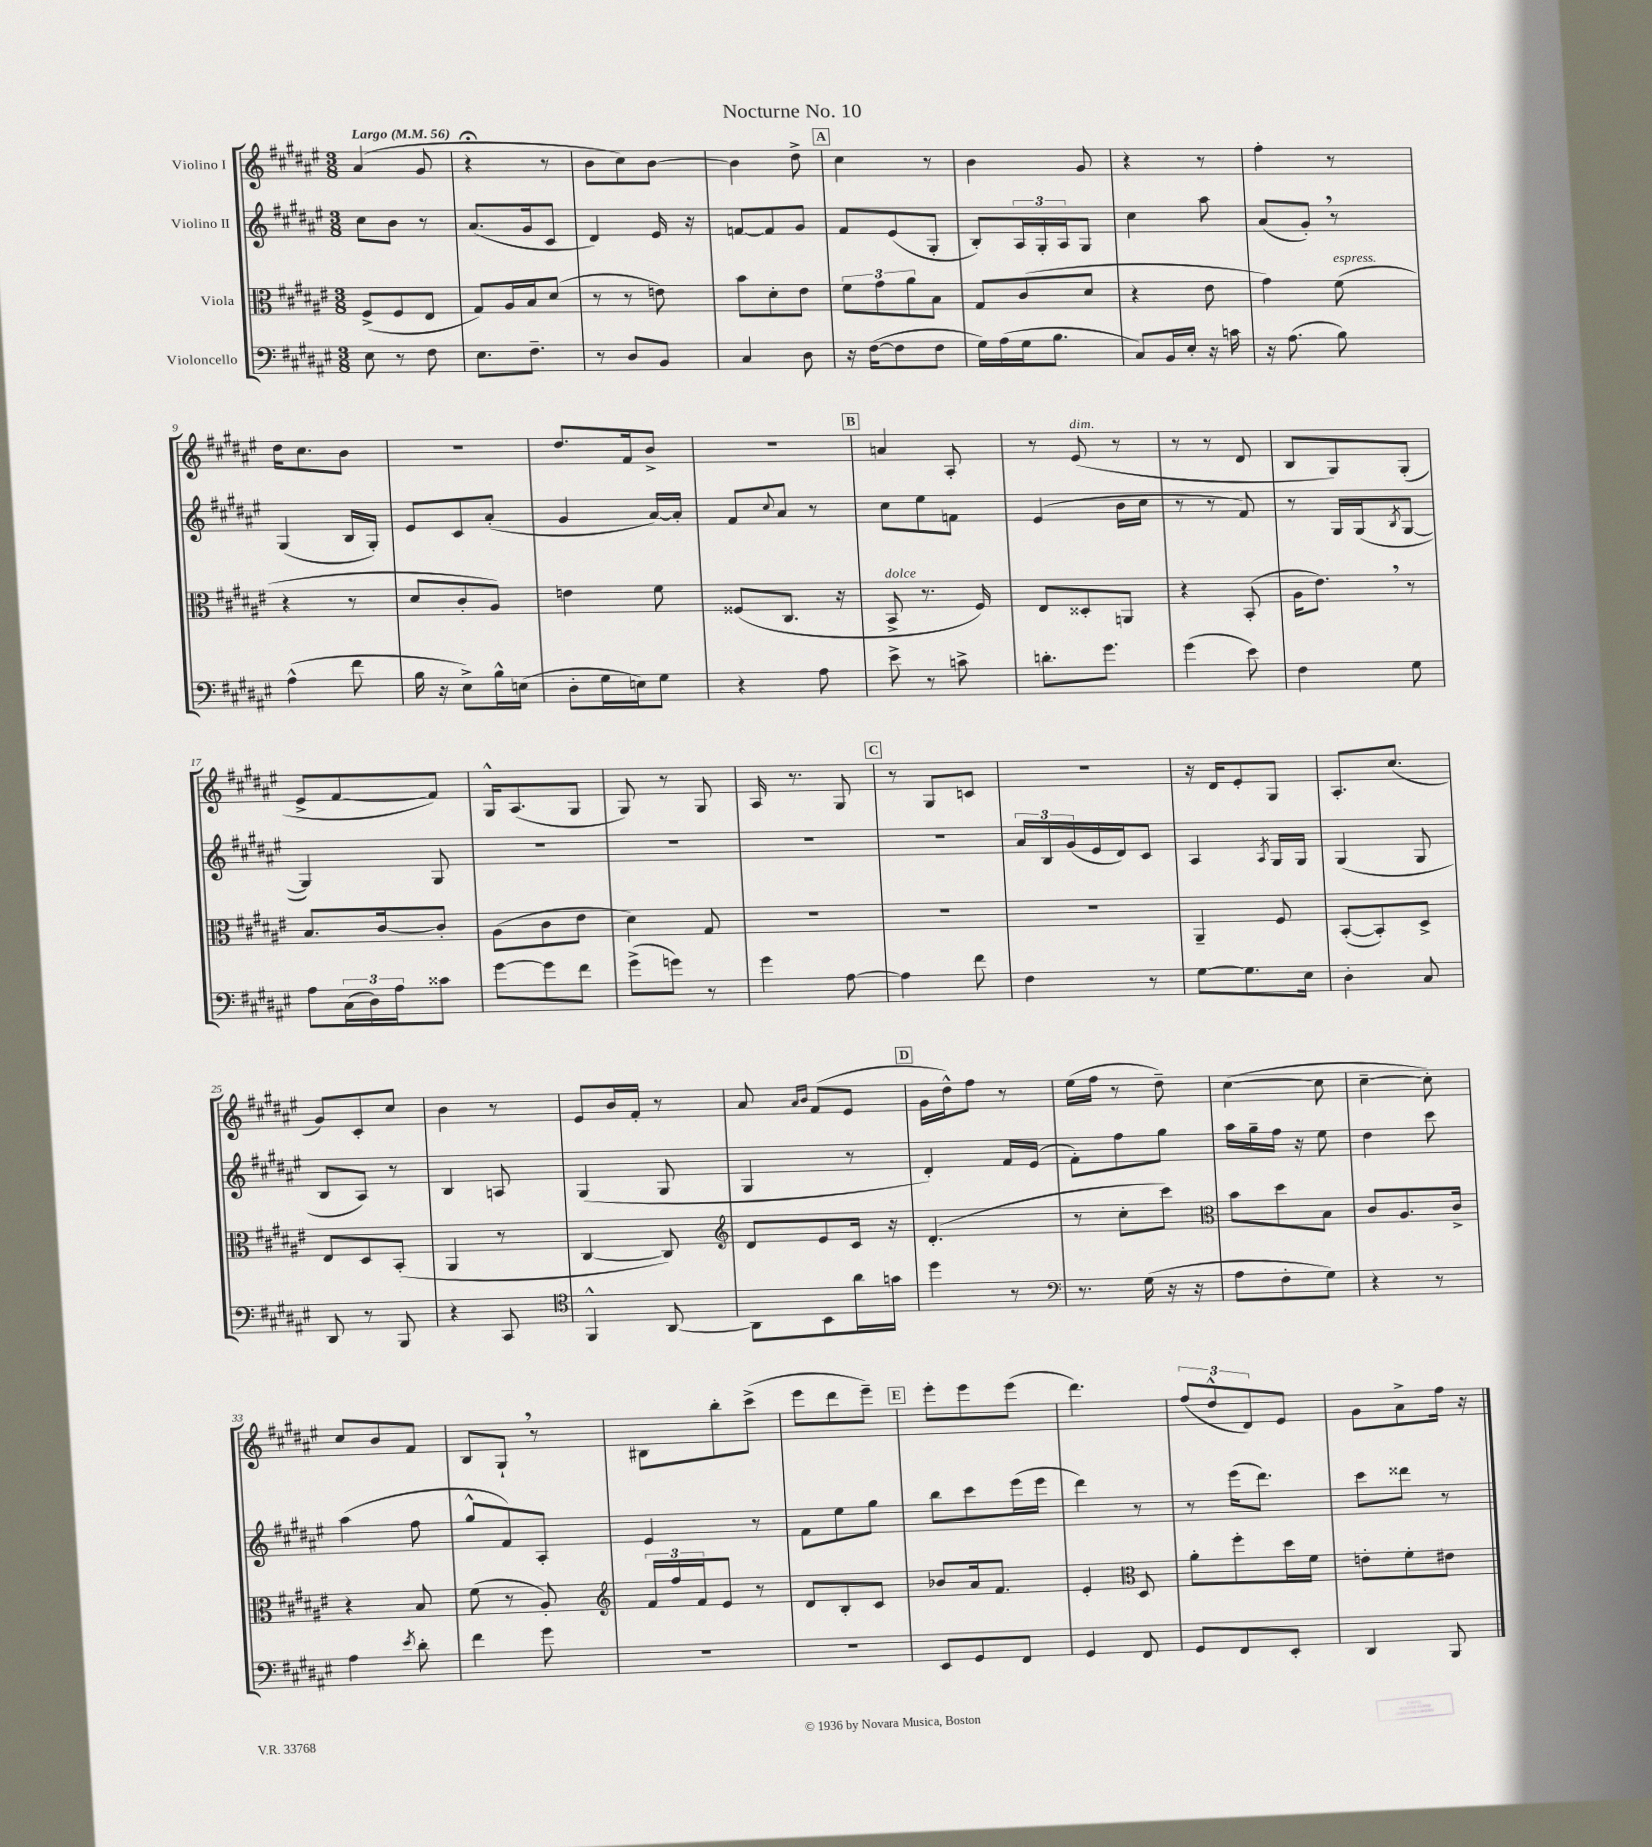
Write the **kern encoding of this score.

**kern	**kern	**kern	**kern
*staff4	*staff3	*staff2	*staff1
*clefF4	*clefC3	*clefG2	*clefG2
*k[f#c#g#d#a#e#]	*k[f#c#g#d#a#e#]	*k[f#c#g#d#a#e#]	*k[f#c#g#d#a#e#]
*M3/8	*M3/8	*M3/8	*M3/8
*MM56	*MM56	*MM56	*MM56
8E#\	(8F#^/L	8cc#\L	(4a#/
8r	8F#/	8b\J	.
8F#\	8E#/J	8r	8g#/
=	=	=	=
8.E#\L	8G#/L)	(8.a#/L	4r;
.	16A#/L	.	.
8.F#~\J	16B/J	16g#/k	.
.	(8d#/J	8c#/J	8r
=	=	=	=
8r	8r	4d#/)	8b\L
8D#/L	8r	.	8cc#\)
8BB/J	8e\)	16e#/	[8b\J
.	.	16r	.
=	=	=	=
4C#/	8b\L	[8f/L	4b\]
.	8d#'\	8f/]	.
8D#\	8e#\J	8g#/J	8dd#^\
=	=	=	=
16r	12f#\L	8f#/L	4cc#\
([16F#\LK	.	.	.
.	12g#\	.	.
8F#\]	.	(8e#/	.
.	12a#\	.	.
8F#\J	8B\J	8G#'/J	8r
=	=	=	=
16G#\LL)	8G#/L	8B'/L)	4b\
(16A#\	.	.	.
16G#\J	(8c#/	24A#/L	.
.	.	24G#'/	.
8.B\J	.	.	.
.	.	24A#/J	.
.	8d#/J	8G#/J	8g#/
=	=	=	=
8C#/L)	4r	4cc#\	4r
16BB/L	.	.	.
16E#'/JJ	.	.	.
16r	8e#\	8aa#\	8r
16c\	.	.	.
=	=	=	=
16r	4g#\)	(8a#/L	4ff#'\
(8.A#\	.	.	.
.	.	8g#'/J)	.
8B\)	(8f#\	8r	8r
=	=	=	=
(4A#^^\	4r	(4G#/	16dd#\LK
.	.	.	8.cc#\
8f#\	8r	16B/LL	8b\J
.	.	16G#'/JJ)	.
=	=	=	=
16B\	8d#/L	8e#/L	4.r
16r	.	.	.
8E#^\L)	8c#'/	8c#/	.
16B^^\L	8A#/J)	(8a#'/J	.
(16E\JJ	.	.	.
=	=	=	=
8D#'\L	4e\	4g#/	8.dd#/L
16G#\L	.	.	.
16E\J)	.	.	16f#/k
8G#\J	8f#\	[16a#/LL)	8b^/J
.	.	16a#'/]JJ	.
=	=	=	=
4r	(8F##/L	8f#/L	4.r
.	.	8qqcc#/	.
.	8.C#/J	8a#/J	.
8A#\	.	8r	.
.	16r	.	.
=	=	=	=
8e#^\	8BB^/	8cc#\L	4a/
8r	8.r	8ee#\	.
8c^\	.	8f\J	8A#'/
.	16F#/)	.	.
=	=	=	=
8.d'\L	8E#/L	(4e#/	8r
.	8D##'/	.	(8e#/
8.g#\J	.	.	.
.	8AA/J	16b\LL	8r
.	.	16cc#\JJ	.
=	=	=	=
(4g#\	4r	8r	8r
.	.	8r	8r
8e#\)	(8BB'/	8f#/)	8d#/
=	=	=	=
4F#\	16A#\LK	8r	8B/L
.	8.e#\J)	.	.
.	.	16G#/LL	8G#/)
.	.	(16G#/J	.
.	.	8qB/	.
8G#\	8r	[8G#/J	(8G#'/J
=	=	=	=
8A#\L	8.B/L	4G#/])	8e#^/L
(24C#\L	.	.	[8f#/
24D#\)	.	.	.
.	[16c#/k	.	.
24A#\J	.	.	.
8c##\J	8c#'/]J	8G#/	8f#/]J)
=	=	=	=
[8g#\L	(8A#\L	4.r	16G#^^/LK
.	.	.	(8.A#/
8g#\]	8c#\	.	.
8f#\J	8e#\J	.	8G#/J
=	=	=	=
(8g#^\L	4d#\)	4.r	8G#/)
8g\J)	.	.	8r
8r	8G#/	.	8G#/
=	=	=	=
4g#\	4.r	4.r	16A#/
.	.	.	8.r
[8A#\	.	.	8G#/
=	=	=	=
4A#\]	4.r	4.r	8r
.	.	.	8G#/L
8f#\	.	.	8c/J
=	=	=	=
4F#\	4.r	24a#/LL	4.r
.	.	24B/	.
.	.	(24g#/	.
.	.	16e#/	.
.	.	16d#/J)	.
8r	.	8c#/J	.
=	=	=	=
[8G#\L	4AA#~/	4A#/	16r
.	.	.	16d#/LK
8.G#\]	.	.	8e#'/
.	.	8qA#/	.
.	8F#/	16G#/LL	8G#/J
16E#\Jk	.	16G#/JJ	.
=	=	=	=
4D#'\	([8BB'/L	(4G#/	8.A#'/L
.	8BB'/])	.	.
.	.	.	(8.cc#/J
8C#/	8D#^/J	8G#/	.
=	=	=	=
8DD#/	8E#/L	8B/L	8g#/L)
8r	8D#/	8A#/J)	8c#'/
8BBB/	(8BB'/J	8r	8cc#/J
=	=	=	=
4r	4AA#/	4B/	4b\
8CC#/	8r	8A/	8r
=	=	=	=
*clefC4	*	*	*
4FF#^^/	[4C#/	(4G#/	8e#/L
.	.	.	16b/L
.	.	.	16f#'/JJ
[8AA#/	8C#/])	8G#/	8r
=	=	=	=
*	*clefG2	*	*
8AA#\]L	8d#/L	4G#/	8a#/
.	.	.	16qqa#/LL
.	.	.	16qqb/JJ
8BB\	8e#/	.	(8f#/L
16a#\L	16c#/Jk	8r	8e#/J
16g\JJ	16r	.	.
=	=	=	=
4dd#\	(4.d#'/	4d#'/)	16g#\LL
.	.	.	16dd#^^\J)
.	.	.	8ff#\J
8r	.	16f#/LL	8r
.	.	(16e#/JJ	.
=	=	=	=
*clefF4	*	*	*
8.r	8r	8f#'\L)	(16ee#\LL
.	.	.	16ff#\JJ
.	8cc#'\L	8ff#\	8r
(16G#\	.	.	.
16r	8ccc#\J)	8gg#\J	8dd#~\)
16r	.	.	.
=	=	=	=
*	*clefC3	*	*
8A#\L	8b\L	16aa#\LL	([4cc#\
.	.	16gg#~\	.
8F#'\	8dd#\	16ff#\JJ	.
.	.	16r	.
8G#\J)	8B\J	8ee#\	8cc#\]
=	=	=	=
4r	8c#/L	4dd#\	[4cc#~\
.	8.A#/	.	.
8r	.	8ccc#\	8cc#'\])
.	16c#^/Jk	.	.
=	=	=	=
4A#\	4r	(4aa#\	8cc#/L
.	.	.	8b/
8qe#/	.	.	.
8d#'\	8B/	8ff#\	8f#/J
=	=	=	=
4f#\	(8f#\	8gg#^^/L	8B/L
.	8r	8f#/)	8G#`/J
8g#\	8A#'/)	8A#'/J	8r
=	=	=	=
*	*clefG2	*	*
4.r	24f#/LL	4e#/	8B#\L
.	24ff#/	.	.
.	24f#/J	.	.
.	8e#/J	.	8bb'\
.	8r	8r	(8ccc#^\J
=	=	=	=
4.r	8d#/L	8f#\L	8eee#\L
.	8B'/	8ee#\	8ddd#\
.	8c#/J	8gg#\J	8eee#~\J)
=	=	=	=
8EE#/L	8b-/L	8bb\L	8eee#'\L
8GG#/	16a#/k	8ccc#\	8eee#\
.	8.f#/J	.	.
8FF#/J	.	(16eee#\L	(8eee#\J
.	.	16eee#\JJ	.
=	=	=	=
4GG#/	4e#'/	4ddd#\)	4.ddd#\)
*	*clefC3	*	*
8FF#/	8D#/	8r	.
=	=	=	=
8GG#/L	8a#'\L	8r	(12ff#/L
.	.	.	12dd#^^/
8FF#/	8ff#'\	(16eee#\LK	.
.	.	.	12d#/)
.	.	8.ddd#\J)	.
8EE#'/J	16dd#\L	.	8e#/J
.	16f#\JJ	.	.
=	=	=	=
4DD#/	8e'\L	8ccc#\L	8g#\L
.	8f#'\	8ddd##\J	8a#^\
8BBB/	8e#\J	8r	16ff#\Jk
.	.	.	16r
==	==	==	==
*-	*-	*-	*-
